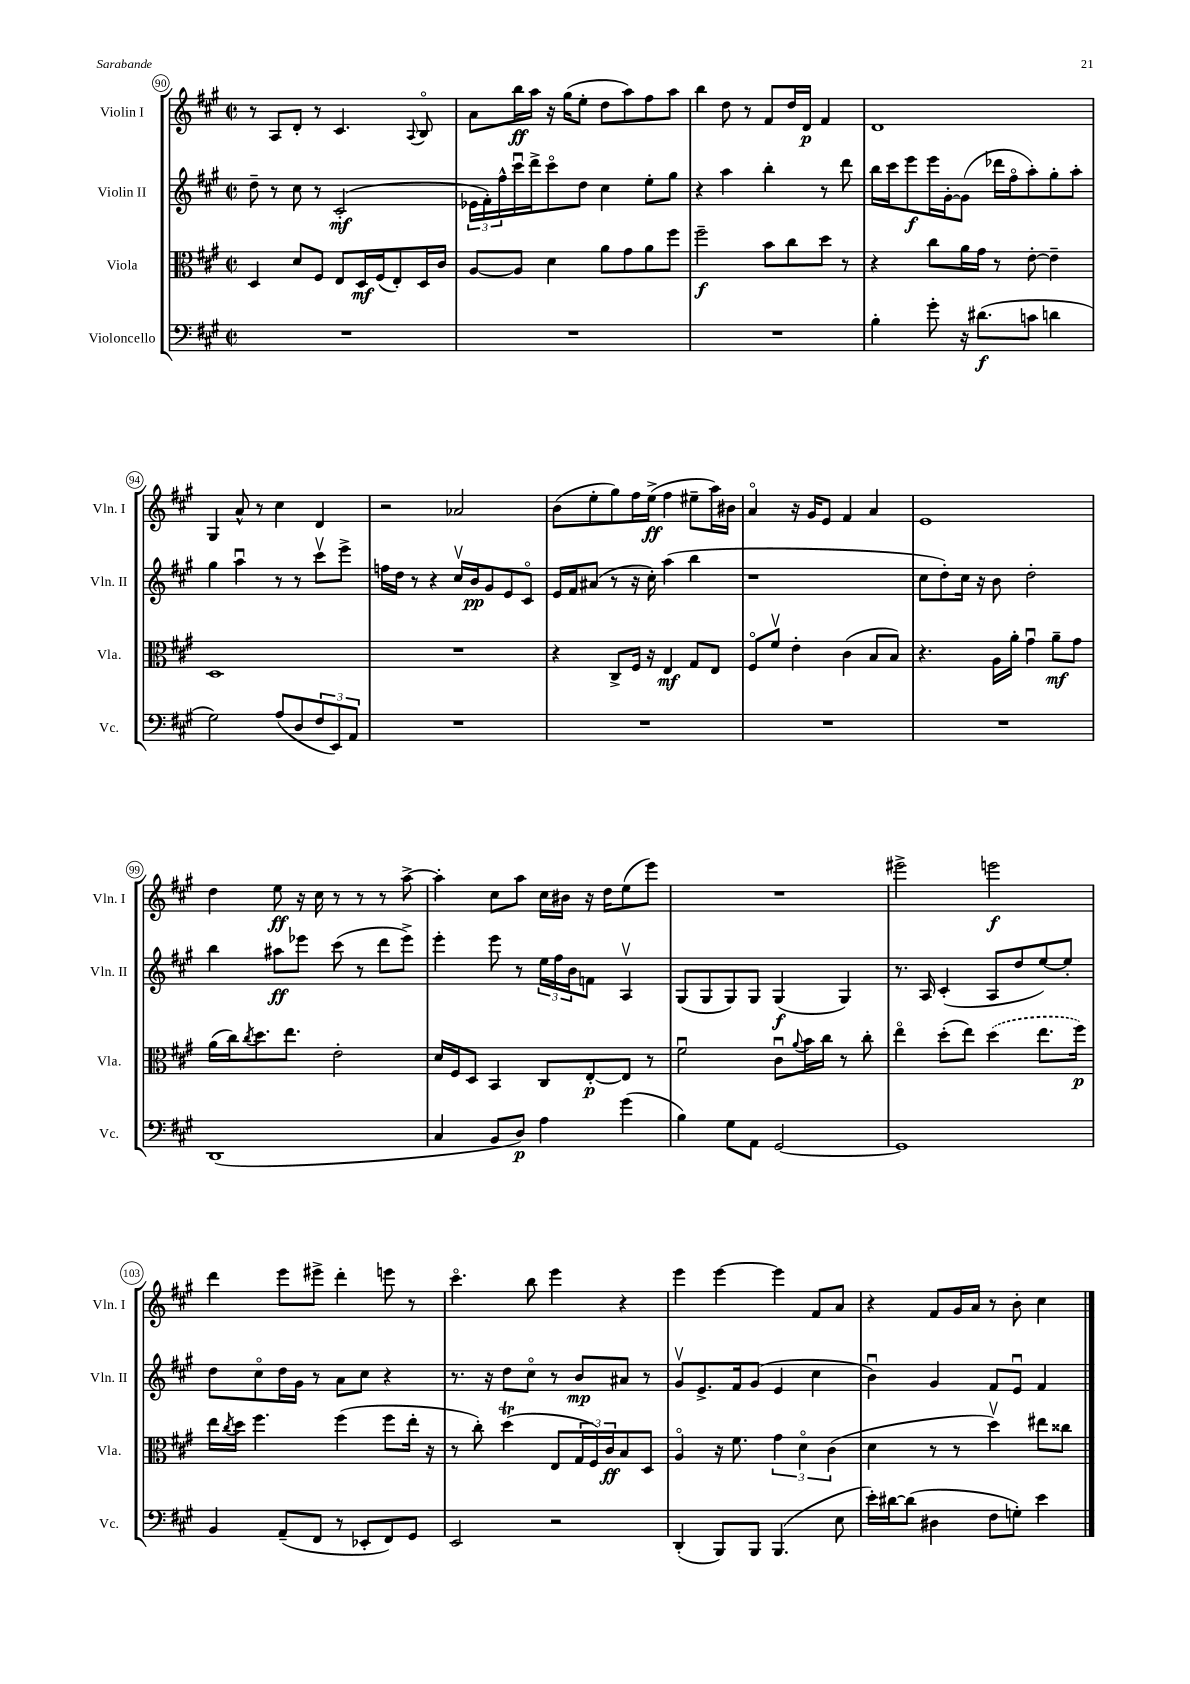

**kern	**kern	**kern	**kern
*staff4	*staff3	*staff2	*staff1
*clefF4	*clefC3	*clefG2	*clefG2
*k[f#c#g#]	*k[f#c#g#]	*k[f#c#g#]	*k[f#c#g#]
*M2/2	*M2/2	*M2/2	*M2/2
*met(c|)	*met(c|)	*met(c|)	*met(c|)
1r	4D/	8dd~\	8r
.	.	8r	8A/L
.	8d/L	8cc#\	8d'/J
.	8F#/J	8r	8r
.	8E/L	(2c#'/	4.c#/
.	16D/L	.	.
.	(16F#/J	.	.
.	8E'/)	.	.
.	.	.	8qqA/
.	16D/L	.	8Bo/
.	16c#/JJ	.	.
=	=	=	=
1r	[8A/L	24e-\LL	8a\L
.	.	24f#'\)	.
.	.	24ff#^^\	.
.	8A/]J	16ccc#u\	16bb\L
.	.	16ddd^\J	16aa\JJ
.	4d\	8ccc#o\	16r
.	.	.	(16gg#\LK
.	.	8dd\J	8ee'\J
.	8a\L	4cc#\	8dd\L
.	8g#\	.	8aa\)
.	8a\	8ee'\L	8ff#\
.	8ff#\J	8gg#\J	8aa\J
=	=	=	=
1r	2ff#~\	4r	4bb\
.	.	4aa\	8dd\
.	.	.	8r
.	8b\L	4bb'\	8f#/L
.	8cc#\	.	16dd/L
.	.	.	16d/JJ
.	8dd\J	8r	4f#/
.	8r	8ddd\	.
=	=	=	=
4B'\	4r	16bb\LL	1d
.	.	16ccc#\J	.
.	.	8eee\	.
8g#'\	8cc#\L	16eee\L	.
.	.	[16g#'\J	.
16r	16a\L	(8g#\]J	.
(8.d#\L	16g#\JJ	.	.
.	8r	16ddd-\LL	.
.	.	16ff#o\J	.
8c\J	[8e'\	8aa'\)	.
4d\	4e~\]	8gg#'\	.
.	.	8aa'\J	.
=	=	=	=
2G#\)	1D	4gg#\	4G#/
.	.	4aau\	8a^^/
.	.	.	8r
(8A/L	.	8r	4cc#\
8D/	.	8r	.
12F#/	.	8ccc#v\L	4d/
12EE/)	.	.	.
.	.	8eee^\J	.
12AA/J	.	.	.
=	=	=	=
1r	1r	16ff\LL	2r
.	.	16dd\JJ	.
.	.	8r	.
.	.	4r	.
.	.	16cc#v/LL	2a-/
.	.	16b/J	.
.	.	8g#/	.
.	.	8e/	.
.	.	8c#o/J	.
=	=	=	=
1r	4r	16e/LL	(8b\L
.	.	16f#/J	.
.	.	(8a#/J	8ee'\
.	8C#^/L	8r	8gg#\)
.	16F#/Jk	16r	16ff#\L
.	16r	16cc#'\)	(16ee^\JJ
.	4E/	(4aa\	4ff#\
.	8G#/L	4bb\	8ee#~\L
.	8E/J	.	16aa\L)
.	.	.	16b#\JJ
=	=	=	=
1r	8F#o/L	1r	4ao/
.	8f#v/J	.	.
.	4e'\	.	16r
.	.	.	16g#/LK
.	.	.	8e/J
.	(4c#\	.	4f#/
.	8B/L	.	4a/
.	8B/J)	.	.
=	=	=	=
1r	4.r	8cc#\L	1e
.	.	8dd'\)	.
.	.	16cc#\Jk	.
.	.	16r	.
.	16A\LL	8b\	.
.	16a'\JJ	.	.
.	4g#u\	2dd'\	.
.	8a~\L	.	.
.	8g#\J	.	.
=	=	=	=
(1DD	(16a\LL	4bb\	4dd\
.	16cc#\J)	.	.
.	8qcc#/	.	.
.	8.dd\	.	.
.	.	8aa#\L	8ee\
.	8.ee\J	.	.
.	.	8eee-\J	16r
.	.	.	16cc#\
.	2e'\	(8ccc#\	8r
.	.	8r	8r
.	.	8ddd\L	8r
.	.	8eee-^\J)	[8aa^\
=	=	=	=
4C#/	16d/LL	4eee'\	4aa'\]
.	16F#/J	.	.
.	8D/J	.	.
8BB/L	4BB/	8eee\	8cc#\L
8D/J)	.	8r	8aa\J
4A\	8C#/L	24ee\LL	16cc#\LL
.	.	24ff#\	.
.	.	.	16b#\JJ
.	.	24b\J	.
.	[8E'/	8f\J	16r
.	.	.	16dd\LK
(4g#\	8E/]J	4Av/	(8ee\
.	8r	.	8eee\J)
=	=	=	=
4B\)	2f#u\	(8G#/L	1r
.	.	8G#/	.
8G#\L	.	8G#/)	.
8AA\J	.	8G#/J	.
[2GG#/	8c#u\L	(4G#/	.
.	8qqa/	.	.
.	16b\L	.	.
.	16cc#\JJ	.	.
.	8r	4G#/)	.
.	8cc#'\	.	.
=	=	=	=
1GG#]	4eeo\	8.r	2eee#^\
.	.	16A/	.
.	(8dd'\L	(4c#'/	.
.	8ee\J)	.	.
.	(4dd\	8A/L	2eee\
.	.	8dd/	.
.	8.ee\L	[8ee/)	.
.	.	8ee'/]J	.
.	16ff#\Jk)	.	.
=	=	=	=
4BB/	16ee\LL	8dd\L	4ddd\
.	8qcc#/	.	.
.	16dd\JJ	.	.
.	4.ff#\	8cc#o\	.
(8AA~/L	.	16dd\L	8eee\L
.	.	16g#\JJ	.
8FF#/J	.	8r	8eee#^\J
8r	(4ff#\	8a\L	4ddd'\
8EE-'/L	.	8cc#\J	.
8FF#/)	8ff#\L	4r	8eee\
8GG#/J	16ee'\Jk	.	8r
.	16r	.	.
=	=	=	=
2EE/	8r	8.r	4.ccc#o\
.	8cc#'\)	.	.
.	.	16r	.
.	(4dd\	8dd\L	.
.	.	8cc#o\J	8bb\
2r	8E/L	8r	4eee\
.	24G#/L	8b/L	.
.	24F#/)	.	.
.	24c#/J	.	.
.	8B/	8a#/J	4r
.	8D/J	8r	.
=	=	=	=
(4DD'/	4Ao/	8g#v/L	4eee\
.	.	8.e^/	.
8BBB/L)	16r	.	[4eee\
.	8.f#\	16f#/k	.
8BBB/J	.	(8g#/J	.
(4.BBB/	6g#\	4e/	4eee\]
.	6do\	.	.
.	.	4cc#\	8f#/L
.	(6c#\	.	.
8E\	.	.	8a/J
=	=	=	=
16e'\LL)	4d\	4bu\)	4r
[16d#\J	.	.	.
(8d#\]J	.	.	.
4D#\	8r	4g#/	8f#/L
.	8r	.	16g#/L
.	.	.	16a/JJ
8F#\L	4ddv\)	8f#/L	8r
8G'\J)	.	8eu/J	8b'\
4e\	8ee#\L	4f#/	4cc#\
.	8cc##\J	.	.
==	==	==	==
*-	*-	*-	*-
